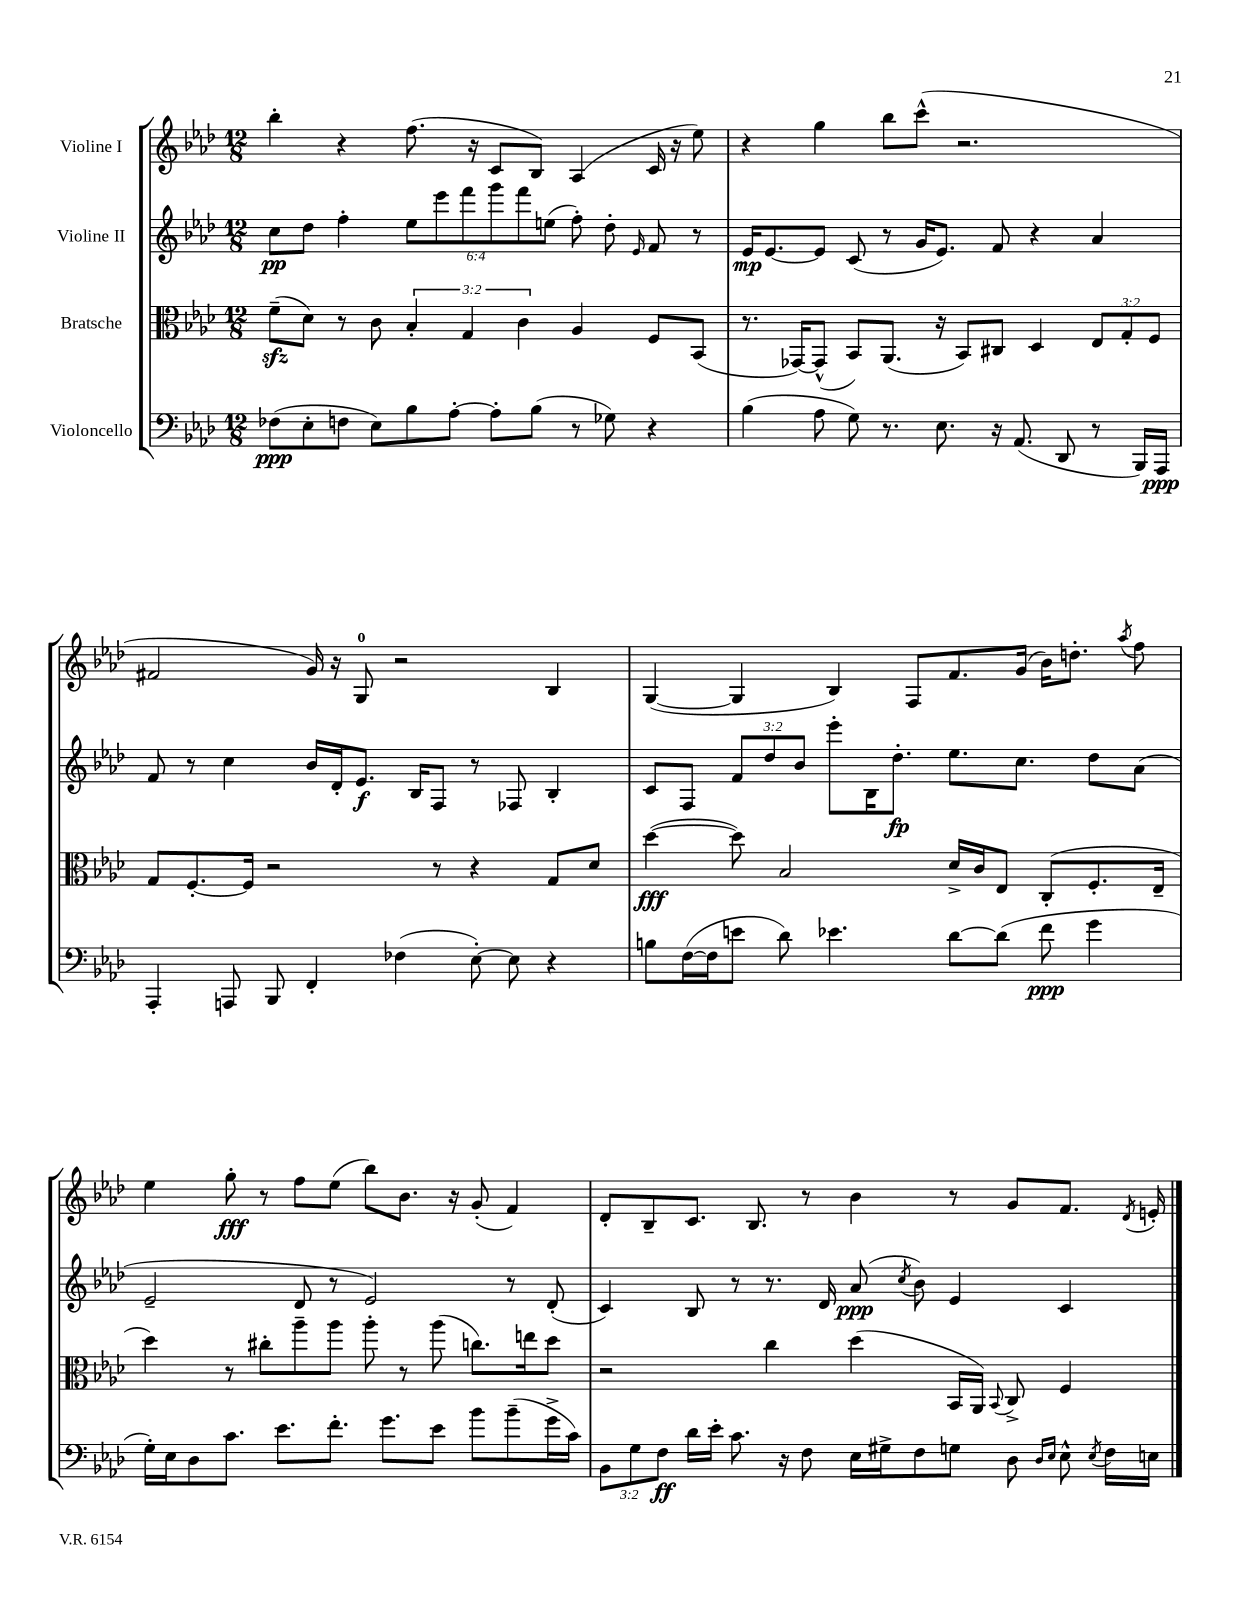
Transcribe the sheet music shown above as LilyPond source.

<<
\new StaffGroup <<
\new Staff = "s0" \with { instrumentName = "Violine I" } {
    \clef treble \key aes \major \numericTimeSignature \time 12/8
    \autoBeamOff bes''4-. r4 f''8.( r16 c'8[ bes8]) aes4( c'16 r16 ees''8) |
    r4 g''4 bes''8[ c'''8]-^( r2. |
    fis'2 g'16) r16 g8-0 r2 bes4 |
    g4~( g4 bes4) f8[ f'8. g'16]( bes'16[) d''8.]-. \acciaccatura { aes''8 } f''8 |
    ees''4 g''8-.\fff r8 f''8[ ees''8]( bes''8[) bes'8.] r16 g'8-.( f'4) |
    des'8[-. bes8-- c'8.] bes8. r8 bes'4 r8 g'8[ f'8.] \acciaccatura { des'8 } e'16-. \bar "|." |
}
\new Staff = "s1" \with { instrumentName = "Violine II" } {
    \clef treble \key aes \major \numericTimeSignature \time 12/8 \override Staff.TupletNumber.text = #tuplet-number::calc-fraction-text
    \autoBeamOff c''8[\pp des''8] f''4-. \tuplet 6/4 { ees''8[ ees'''8 f'''8 g'''8 f'''8 e''8]( } f''8-.) des''8-. \grace { ees'16 } f'8 r8 |
    ees'16[\mp ees'8.~ ees'8] c'8( r8 g'16[ ees'8.]) f'8 r4 aes'4 |
    f'8 r8 c''4 bes'16[ des'16-. ees'8.]\f bes16[ f8] r8 fes8 bes4-. |
    c'8[ f8] \tuplet 3/2 { f'8[ des''8 bes'8] } ees'''8[-. bes16 des''8.]-.\fp ees''8.[ c''8.] des''8[ aes'8]( |
    ees'2-- des'8 r8 ees'2) r8 des'8-.( |
    c'4) bes8 r8 r8. des'16 aes'8\ppp( \acciaccatura { c''8 } bes'8) ees'4 c'4 \bar "|." |
}
\new Staff = "s2" \with { instrumentName = "Bratsche" } {
    \clef alto \key aes \major \numericTimeSignature \time 12/8 \override Staff.TupletNumber.text = #tuplet-number::calc-fraction-text
    \autoBeamOff f'8[--\sfz( des'8]) r8 c'8 \tuplet 3/2 { bes4-. g4 c'4 } aes4 f8[ bes,8]( |
    r8. ges,16[~) ges,8]-^( bes,8[) aes,8.]( r16 bes,8[) cis8] des4 \tuplet 3/2 { ees8[ g8-. f8] } |
    g8[ f8.~-. f16] r2 r8 r4 g8[ des'8] |
    des''4~\fff( des''8) bes2 des'16[-> c'16 ees8] c8[-.( f8.-. ees16]-- |
    des''4) r8 cis''8[-. aes''8-- aes''8] aes''8-. r8 aes''8( c''8.[) e''16 des''8] |
    r2 c''4 des''4( bes,16[ aes,16]) \appoggiatura { bes,8 } c8-> f4 \bar "|." |
}
\new Staff = "s3" \with { instrumentName = "Violoncello" } {
    \clef bass \key aes \major \numericTimeSignature \time 12/8 \override Staff.TupletNumber.text = #tuplet-number::calc-fraction-text
    \autoBeamOff fes8[\ppp( ees8-. f8] ees8[) bes8 aes8]~-. aes8[-. bes8]( r8 ges8) r4 |
    bes4( aes8 g8) r8. ees8. r16 aes,8.( des,8 r8 bes,,16[) aes,,16]\ppp |
    aes,,4-. a,,8 bes,,8 f,4-. fes4( ees8~-.) ees8 r4 |
    b8[ f16~( f16 e'8] des'8) ees'4. des'8[~ des'8]( f'8\ppp g'4 |
    g16[-.) ees16 des8 c'8.] ees'8.[ f'8.]-. g'8.[ ees'8] bes'8[ bes'8--( g'16-> c'16]) |
    \tuplet 3/2 { bes,8[ g8 f8]\ff } des'16[ ees'16]-. c'8. r16 f8 ees16[ gis16-> f8 g8] des8 \grace { des16[ ees16] } ees8-^ \acciaccatura { ees8 } f16[ e16] \bar "|." |
}
>>
>>
\layout { \context { \Score \remove "Bar_number_engraver" } }
